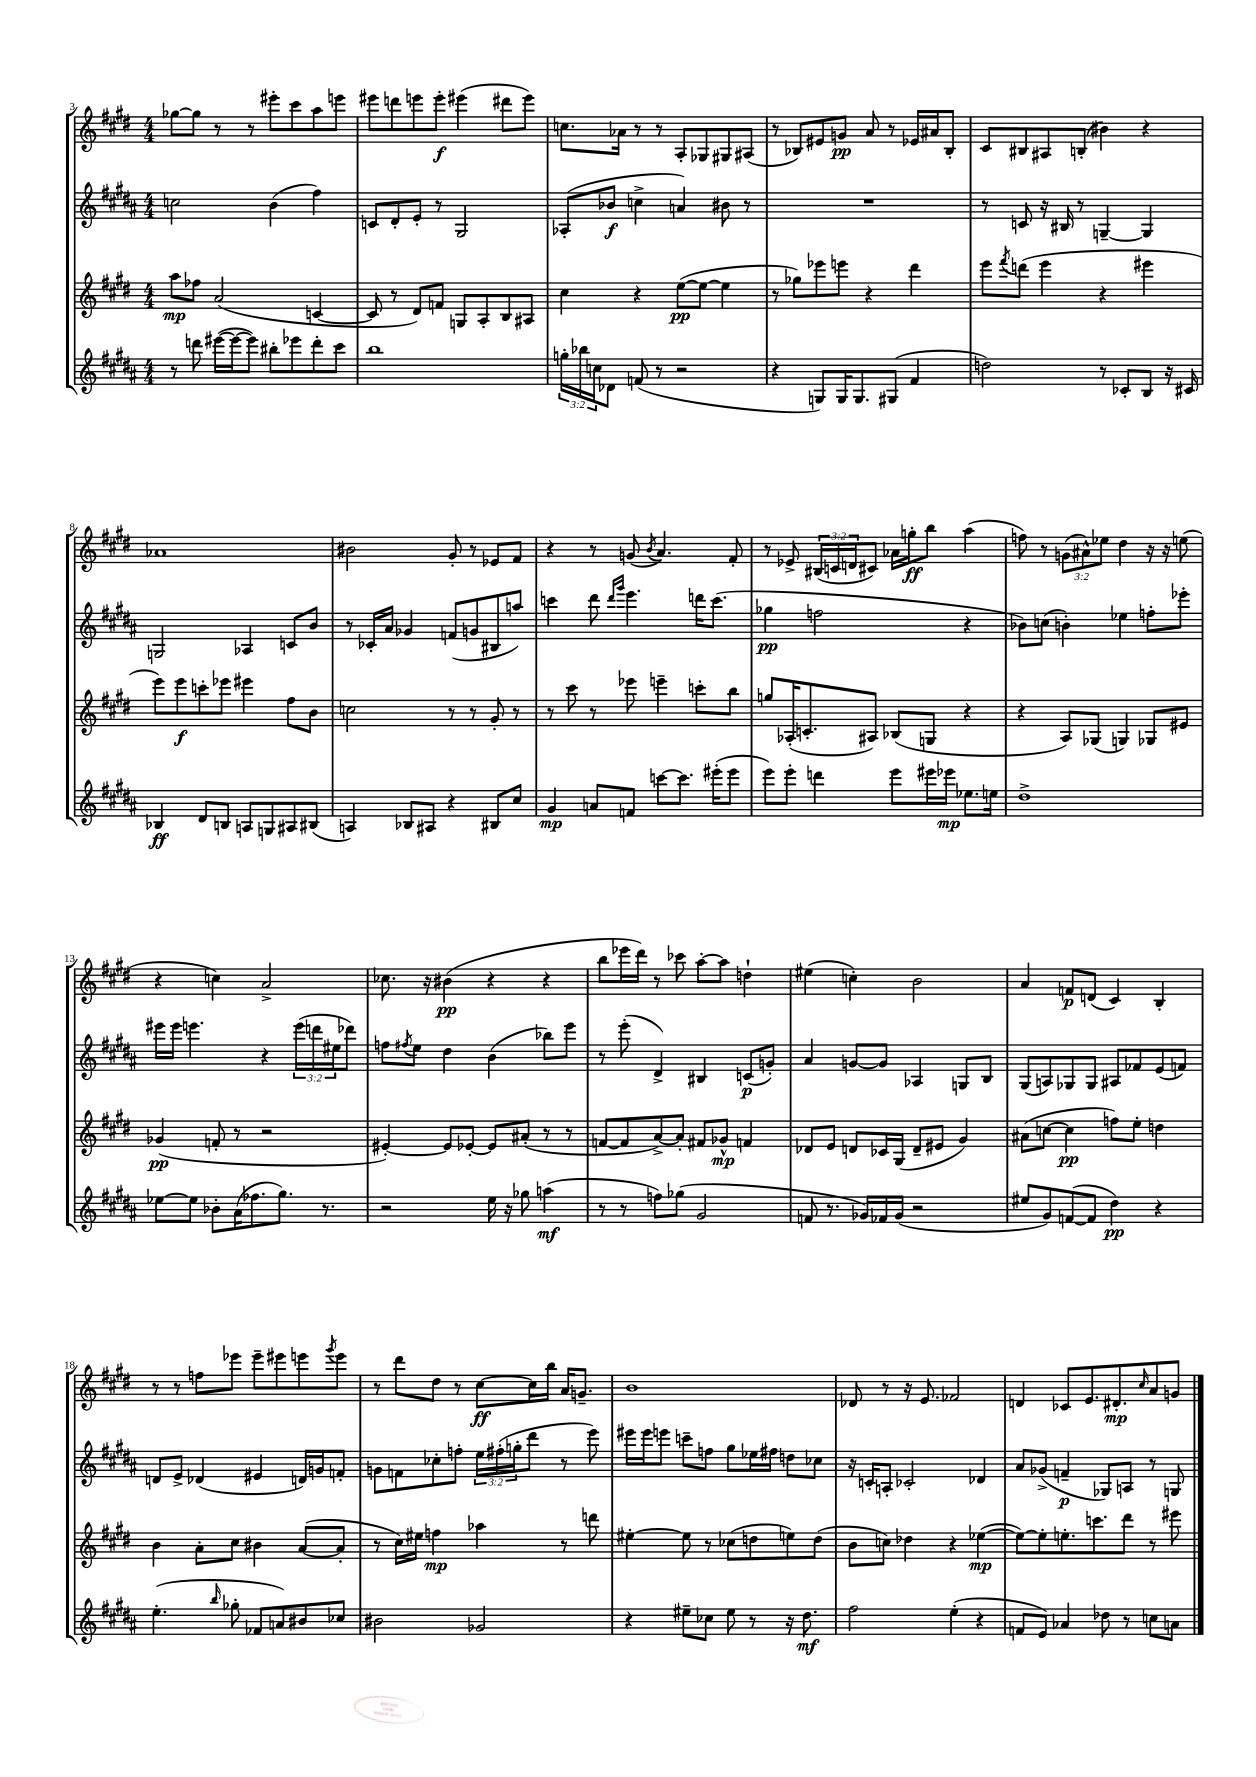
<<
\new StaffGroup <<
\new Staff = "s0" {
    \clef treble \key e \major \numericTimeSignature \time 4/4 \override Staff.TupletNumber.text = #tuplet-number::calc-fraction-text
    ges''8~ ges''8 r8 r8 eis'''8-. cis'''8 a''8 e'''8 |
    eis'''8 d'''8 e'''8 e'''8-.\f eis'''4( dis'''8 eis'''8) |
    c''8. aes'16 r8 r8 a8-. ges8 gis8 ais8( |
    r8 bes8) eis'8 g'8\pp a'8 r8 ees'16 ais'16 bes8-. |
    cis'8 bis8 ais8 b8-.( bis'4) r4 |
    aes'1 |
    bis'2 gis'8-. r8 ees'8 fis'8 |
    r4 r8 g'8( \acciaccatura { b'8 } a'4.) fis'8-. |
    r8 ees'8-> \tuplet 3/2 { bis16( c'16 d'16 } cis'8) aes'16 g''16-.\ff b''8 a''4( |
    f''8) r8 \tuplet 3/2 { g'8( ais'8-^) ees''8 } dis''4 r16 r16 e''8( |
    r4 c''4) a'2-> |
    ces''8. r16 bis'4\pp( r4 r4 |
    b''8 ees'''16 dis'''16) r8 ces'''8 a''8~-. a''8 d''4-! |
    eis''4( c''4-.) b'2 |
    a'4 f'8\p d'8( cis'4) b4-. |
    r8 r8 f''8 ees'''8 ees'''8-- eis'''8 e'''8 \acciaccatura { gis'''8 } e'''8 |
    r8 dis'''8 dis''8 r8 cis''8~\ff cis''16 b''16 a'16 g'8.-- |
    b'1 |
    des'8 r8 r16 e'8. fes'2 |
    d'4 ces'8 e'8. dis'8.-.\mp \grace { cis''16 } a'8 g'8 \bar "|." |
}
\new Staff = "s1" {
    \clef treble \key b \major \numericTimeSignature \time 4/4 \override Staff.TupletNumber.text = #tuplet-number::calc-fraction-text
    c''2 b'4( fis''4) |
    c'8 dis'8-. e'8-. r8 gis2 |
    aes8-.( bes'8\f c''4-> a'4) bis'8 r8 |
    R1 |
    r8 c'8 r16 bis16 r8 g4~-- g4 |
    g2 aes4 c'8 b'8 |
    r8 ces'16-. ais'16 ges'4 f'8( g'8 bis8 a''8) |
    c'''4 dis'''8 \grace { dis'''16 gis'''16 } e'''4. d'''16 c'''8.( |
    ges''4\pp f''2 r4 |
    bes'8) c''8( b'4-.) ees''4 f''8-. ees'''8-. |
    eis'''16 eis'''16 e'''4. r4 \tuplet 3/2 { e'''16( d'''16 eis''16 } des'''8) |
    f''8 \acciaccatura { fis''8 } e''8 dis''4 b'4( bes''8) e'''8 |
    r8 e'''8-.( dis'4->) bis4 c'8\p( g'8-.) |
    ais'4 g'8~ g'8 aes4 g8 b8 |
    gis8( a8) ges8 ges8 ais8 fes'8 e'8( f'8) |
    d'8 e'8-> des'4( eis'4 d'16) g'16 f'8-. |
    g'8 f'8 ces''8-. f''8-. \tuplet 3/2 { e''16 fis''16-.( g''16-. } dis'''8 r8 e'''8) |
    eis'''16 eis'''16 e'''8 c'''8-- f''8 gis''8 ees''16 fis''16 d''8 ces''8 |
    r16 c'16-. a8-. ces'2-. des'4 |
    ais'8 ges'8->( f'4--\p ges8) a8 r8 g8 \bar "|." |
}
\new Staff = "s2" {
    \clef treble \key e \major \numericTimeSignature \time 4/4
    a''8\mp fes''8 a'2( c'4~ |
    c'8 r8 dis'8) f'8 g8 a8-. b8 ais8 |
    cis''4 r4 e''8~\pp( e''8~ e''4 |
    r8 ges''8) ees'''8 e'''8 r4 dis'''4 |
    e'''8 \acciaccatura { fis'''8 } d'''8( e'''4 r4 eis'''4 |
    e'''8) e'''8\f c'''8-. ees'''8 eis'''4 fis''8 b'8 |
    c''2 r8 r8 gis'8-. r8 |
    r8 cis'''8 r8 ees'''8 e'''4-- c'''8-. b''8 |
    g''8 aes16-.( c'8.-. ais8) bes8( g8 r4 |
    r4 a8) ges8( g4) ges8 eis'8 |
    ges'4\pp( f'8-. r8 r2 |
    eis'4~-.) eis'8 ees'8~-. ees'8 ais'8-.( r8 r8 |
    f'8~ f'8 a'8~->) a'8-. fis'8 ges'8-^\mp f'4 |
    des'8 e'8 d'8 ces'16 gis16( d'8-- eis'8 gis'4) |
    ais'8( c''8~ c''4\pp f''8) e''8-. d''4 |
    b'4 a'8-. cis''8 bis'4 a'8~( a'8-. |
    r8 cis''16) eis''16 f''4\mp aes''4 r8 d'''8 |
    eis''4~-. eis''8 r8 ces''8( d''8 e''8) d''8( |
    b'8 c''8) des''4 r4 ees''4~\mp( |
    ees''8~) ees''8-. e''8.-. c'''8. dis'''8 r8 eis'''8 \bar "|." |
}
\new Staff = "s3" {
    \clef treble \key b \major \numericTimeSignature \time 4/4 \override Staff.TupletNumber.text = #tuplet-number::calc-fraction-text
    r8 d'''8 eis'''16~( eis'''16~ eis'''8) bis''8-. ees'''8 d'''8-. cis'''8 |
    b''1 |
    \tuplet 3/2 { g''16-. bes''16 c''16 } des'8 f'8( r8 r2 |
    r4 g8) g16 g8. gis8( fis'4 |
    d''2) r8 ces'8-. b8 r16 cis'16 |
    bes4\ff dis'8 b8 a8 g8 ais8 bis8( |
    a4) bes8 ais8 r4 bis8 cis''8 |
    gis'4\mp a'8 f'8 c'''8~ c'''8. eis'''16-.( eis'''8 |
    e'''8) e'''8-. d'''4 e'''8 eis'''16 ees'''16\mp ees''8. e''16 |
    dis''1-> |
    ees''8~ ees''8 bes'8-. ais'16( fes''8. gis''8.) r8. |
    r2 e''16 r16 ges''8 a''4\mf( |
    r8 r8 f''8) ges''8( gis'2 |
    f'8 r8. ges'16) fes'16 ges'16( r2 |
    eis''8 gis'8) f'8~( f'8 dis''4\pp) r4 |
    e''4.-.( \grace { b''16 } ges''8-. fes'8 a'8) bis'8 ces''8 |
    bis'2 ges'2 |
    r4 eis''8-- ces''8 eis''8 r8 r16 dis''8.\mf |
    fis''2 e''4-.( r4 |
    f'8 e'8) aes'4 des''8 r8 c''8 a'8 \bar "|." |
}
>>
>>
\layout { \context { \Score currentBarNumber = #3 } }
